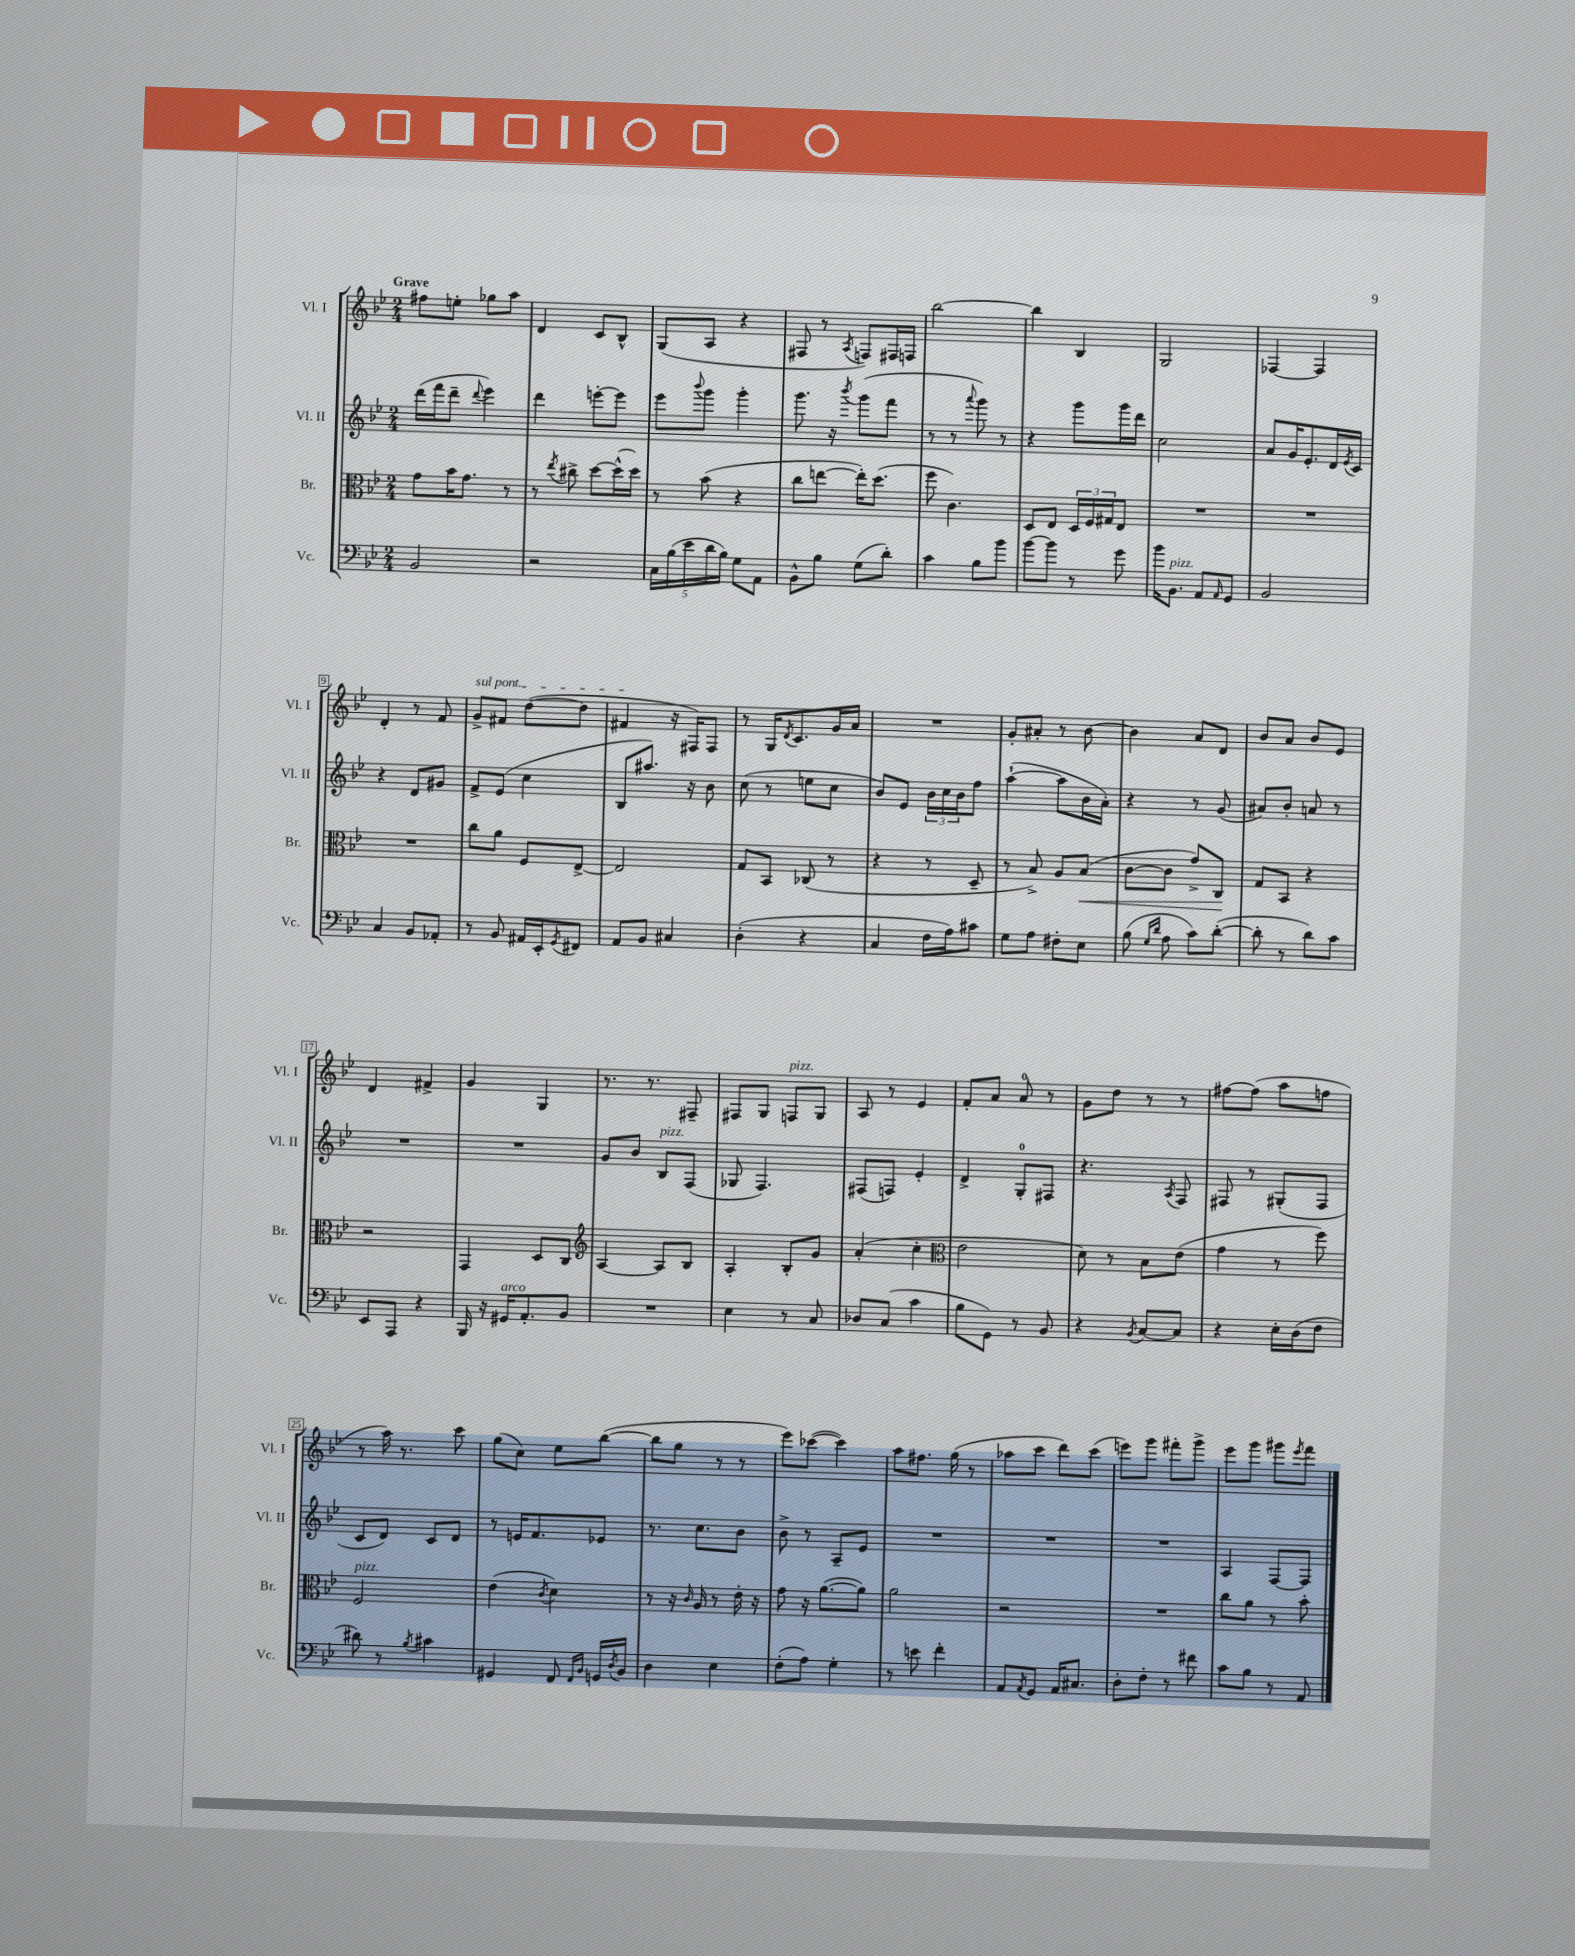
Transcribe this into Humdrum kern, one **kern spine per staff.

**kern	**kern	**dynam	**kern	**kern
*part4	*part3	*part3	*part2	*part1
*staff4	*staff3	*staff3	*staff2	*staff1
*I"Vc.	*I"Br.	*	*I"Vl. II	*I"Vl. I
*I'Vc.	*I'Br.	*	*I'Vl. II	*I'Vl. I
*clefF4	*clefC3	*	*clefG2	*clefG2
*k[b-e-]	*k[b-e-]	*	*k[b-e-]	*k[b-e-]
*M2/4	*M2/4	*	*M2/4	*M2/4
=1	=1	=1	=1	=1
!	!	!	!	!LO:TX:a:B:t=Grave
2BB-/	8g\L	.	(16ddd\LL	8ff#X\L
.	.	.	16fff\J	.
.	16b-\K	.	8ddd~\J	8een'\J
.	8.g\J	.	.	.
.	.	.	8qqddd/	.
.	.	.	4eee-\)	8gg-X\L
.	8r	.	.	8aa\J
=2	=2	=2	=2	=2
2r	8r	.	4ddd\	4d/
.	8qee-/	.	.	.
.	8cc#X^\	.	.	.
.	[8dd\L	.	[8eeen'\L	8c/L
.	(16dd^^\L]	.	8eee\J]	8B-^^/J
.	16dd\JJ)	.	.	.
=3	=3	=3	=3	=3
20C\LL	8r	.	8eee-\L	(8G/L
(20B-\	.	.	.	.
20e-\	.	.	.	.
.	.	.	8qqbbb-/	.
.	(8b-\	.	8ggg\J	8A/J
20d\	.	.	.	.
20B-\JJ)	.	.	.	.
8G\L	4r	.	4ggg'\	4r
8AA\J	.	.	.	.
=4	=4	=4	=4	=4
8BB-^^\L	8cc\L	.	8.ggg\	8F#X/
8B-\J	[8een\J	.	.	8r
.	.	.	16r	.
.	.	.	8qbbb-/	8qA/
(8G\L	16ee'\KL])	.	(8ggg\L	8Fn/L)
.	(8.dd\J	.	.	.
8d'\J)	.	.	8fff\J	16F#X/L
.	.	.	.	16Fn/JJ
=5	=5	=5	=5	=5
4c\	8ff\	.	8r	[2bb-\
.	4.c\)	.	8r	.
.	.	.	8qqaaa/	.
8B-\L	.	.	8ggg\)	.
8b-\J	.	.	8r	.
=6	=6	=6	=6	=6
[8b-\L	8D/L	.	4r	4bb-\]
8b-\J]	8E-/J	.	.	.
8r	24D/LL	.	8ggg\L	4B-/
.	24F/	.	.	.
.	24G#X/J	.	.	.
8g\	8E-/J	.	16ggg\L	.
.	.	.	16ddd\JJ	.
=7	=7	=7	=7	=7
16b-\KL	2r	.	2cc\	2G/
!LO:TX:a:i:t=pizz.	!	!	!	!
8.BB-\J	.	.	.	.
8AA/L	.	.	.	.
16qqAA/	.	.	.	.
8GG/J	.	.	.	.
=8	=8	=8	=8	=8
2BB-/	2r	.	8a/L	[4F-X/
.	.	.	16g/K	.
.	.	.	8.e-'/	.
.	.	.	.	4F-/]
.	.	.	16d/L	.
.	.	.	8qe-/	.
.	.	.	16c/JJ	.
!!LO:LB:g=z
=9	=9	=9	=9	=9
4C/	2r	.	4r	4d'/
8BB-/L	.	.	8d/L	8r
8AA-X'/J	.	.	8g#X/J	8f/
=10	=10	=10	=10	=10
!	!	!	!	!LO:TX:a:i:t=sul pont.
8r	8cc\L	.	8f^/L	8g^/L
8BB-/	8a\J	.	(8e-/J	8f#X/J
16AA#X/LL	8F/L	.	4cc\	([8dd\L
16EE-'/J	.	.	.	.
8qGG/	.	.	.	.
8FF#X/J	[8E-^/J	.	.	8dd\J]
=11	=11	=11	=11	=11
8AA/L	2E-/]	.	8B-/L	4f#X/
8BB-/J	.	.	8.aa#X/J)	.
4C#X/	.	.	.	16r
.	.	.	16r	16F#X/KL)
.	.	.	8b-\	8F#/J
=12	=12	=12	=12	=12
(4D'\	8G/L	.	(8cc\	8r
.	8BB-/J	.	8r	16G/KL
.	.	.	.	8qd/
.	.	.	.	8.c/
4r	(8C-X/	.	8een\L	.
.	8r	.	8cc\J	16g/L
.	.	.	.	16a/JJ
=13	=13	=13	=13	=13
4C/	4r	.	8b-/L)	2r
.	.	.	8e-/J	.
16F\LL	8r	.	24b-\LL	.
.	.	.	24cc\	.
16A\J)	.	.	.	.
.	.	.	24b-\J	.
8c#X\J	8D~/	.	8ff\J	.
=14	=14	=14	=14	=14
8G\L	8r	.	([4aa`\	8g'/L
8A\J	8B-^/)	.	.	8a#X'/J
8F#X'\L	8A/L	.	8aa\L]	8r
!	!	!LO:HP:b	!	!
8E-\J	(8B-/J	<	16b-\L	[8b-\
.	.	.	16a'\JJ)	.
=15	=15	=15	=15	=15
(8B-\	[8c\L	.	4r	4b-\]
16qqG/LL	.	.	.	.
16qqd/JJ	.	.	.	.
8A\	8c\J]	.	.	.
8c\L)	8g^/L)	.	8r	8a/L
([8d'\J	8C/J	.	(8g/	8d/J
.	.	[	.	.
=16	=16	=16	=16	=16
8d'\]	8G/L	.	8a#X/L)	8b-/L
8r	8BB-/J	.	8b-'/J	8a/J
8d\L)	4r	.	8an/	8b-/L
8c\J	.	.	8r	8e-/J
!!LO:LB:g=z
=17	=17	=17	=17	=17
8EE-/L	2r	.	2r	4d/
8AAA/J	.	.	.	.
4r	.	.	.	4f#X^/
=18	=18	=18	=18	=18
16BBB-/	4GG/	.	2r	4g/
16r	.	.	.	.
!LO:TX:a:i:t=arco	!	!	!	!
16GG#X/KL	.	.	.	.
8.AA'/	.	.	.	.
.	8D/L	.	.	4G/
8BB-/J	8C/J	.	.	.
=19	=19	=19	=19	=19
*	*clefG2	*	*	*
2r	[4A/	.	8g/L	8.r
.	.	.	8b-/J	.
.	.	.	.	8.r
!	!	!	!LO:TX:a:i:t=pizz.	!
.	8A/L]	.	8B-/L	.
.	8B-/J	.	(8F/J	8F#X~/
=20	=20	=20	=20	=20
4E-\	4A'/	.	8G-X/	8F#X/L
.	.	.	4.F/)	8G/J
!	!	!	!	!LO:TX:a:i:t=pizz.
8r	8B-'/L	.	.	8Fn/L
8C/	8g/J	.	.	8G/J
=21	=21	=21	=21	=21
8D-X/L	(4a'/	.	(8F#X/L	8A/
(8C/J	.	.	8Fn/J)	8r
4c\	4cc'\	.	4e-'/	4e-/
=22	=22	=22	=22	=22
*	*clefC3	*	*	*
8B-\L	2e-\	.	4d^/	8f'/L
8GG\J)	.	.	.	8a/J
8r	.	.	8G'/L	8a/
8BB-/	.	.	8F#X/J	8r
=23	=23	=23	=23	=23
4r	8d\)	.	4.r	8g\L
.	8r	.	.	8dd\J
8qBB-/	.	.	.	.
[8C/L	8B-\L	.	.	8r
.	.	.	8qA/	.
8C/J]	(8e-\J	.	8F/	8r
=24	=24	=24	=24	=24
4r	4g\	.	8F#X/	[8ff#X\L
.	.	.	8r	(8ff#\J]
16E-'\LL	8r	.	(8G#X'/L	8aa\L
(16D\J	.	.	.	.
8F\J	8ff\)	.	8F#/J	8ffn\J
!!LO:LB:g=z
=25	=25	=25	=25	=25
!	!LO:TX:a:i:t=pizz.	!	!	!
8d#X\)	2F/	.	8c/L	8r
8r	.	.	8d/J)	16aa\)
.	.	.	.	8.r
8qB-/	.	.	.	.
4c#X\	.	.	8c/L	.
.	.	.	8d/J	8ccc\
=26	=26	=26	=26	=26
4GG#X/	(4e-\	.	8r	(8gg\L
.	.	.	16en/KL	8cc\J)
.	.	.	8.f/	.
.	8qc/	.	.	.
8FF/	4d\)	.	.	8ee-\L
16qqFF/LL	.	.	.	.
16qqBB-/JJ	.	.	.	.
16GGn/LL	.	.	8e-X/J	([8bb-\J
8qD/	.	.	.	.
16BB-/JJ	.	.	.	.
=27	=27	=27	=27	=27
4D\	8r	.	8.r	8bb-\L]
.	16r	.	.	8gg\J
.	16qqc/	.	.	.
.	16A/	.	8.cc\L	.
4E-\	8r	.	.	8r
.	16e-'\	.	8b-\J	8r
.	16r	.	.	.
=28	=28	=28	=28	=28
(8F'\L	8g\	.	8b-^\	8eee-\L)
8A\J)	16r	.	8r	([8ccc-X\J
.	([8.a\L	.	.	.
4G'\	.	.	8A~/L	4ccc-\])
.	8a\J])	.	8e-/J	.
=29	=29	=29	=29	=29
8r	2a\	.	2r	8aa\L
8en\	.	.	.	8.ff#X\J
4f'\	.	.	.	.
.	.	.	.	(16gg\
.	.	.	.	8r
=30	=30	=30	=30	=30
8AA/L	2r	.	2r	8aa-X\L
8qAA/	.	.	.	.
8GG/J	.	.	.	8ccc\J
16AA/KL	.	.	.	8ddd\L)
8.C#X/J	.	.	.	.
.	.	.	.	(8ccc\J
=31	=31	=31	=31	=31
8D'\L	2r	.	2r	8eeen\L)
8F'\J	.	.	.	8ggg\J
8r	.	.	.	8fff#X'\L
8f#X\	.	.	.	8ggg^\J
=32	=32	=32	=32	=32
8c\L	8cc\L	.	4A/	8eee-\L
8B-\J	8a\J	.	.	8ggg\J
8r	8r	.	[8F/L	8ggg#X\L
.	.	.	.	8qeee-/
8AA/	8b-'\	.	8F/J]	8fff\J
==	==	==	==	==
*-	*-	*-	*-	*-
